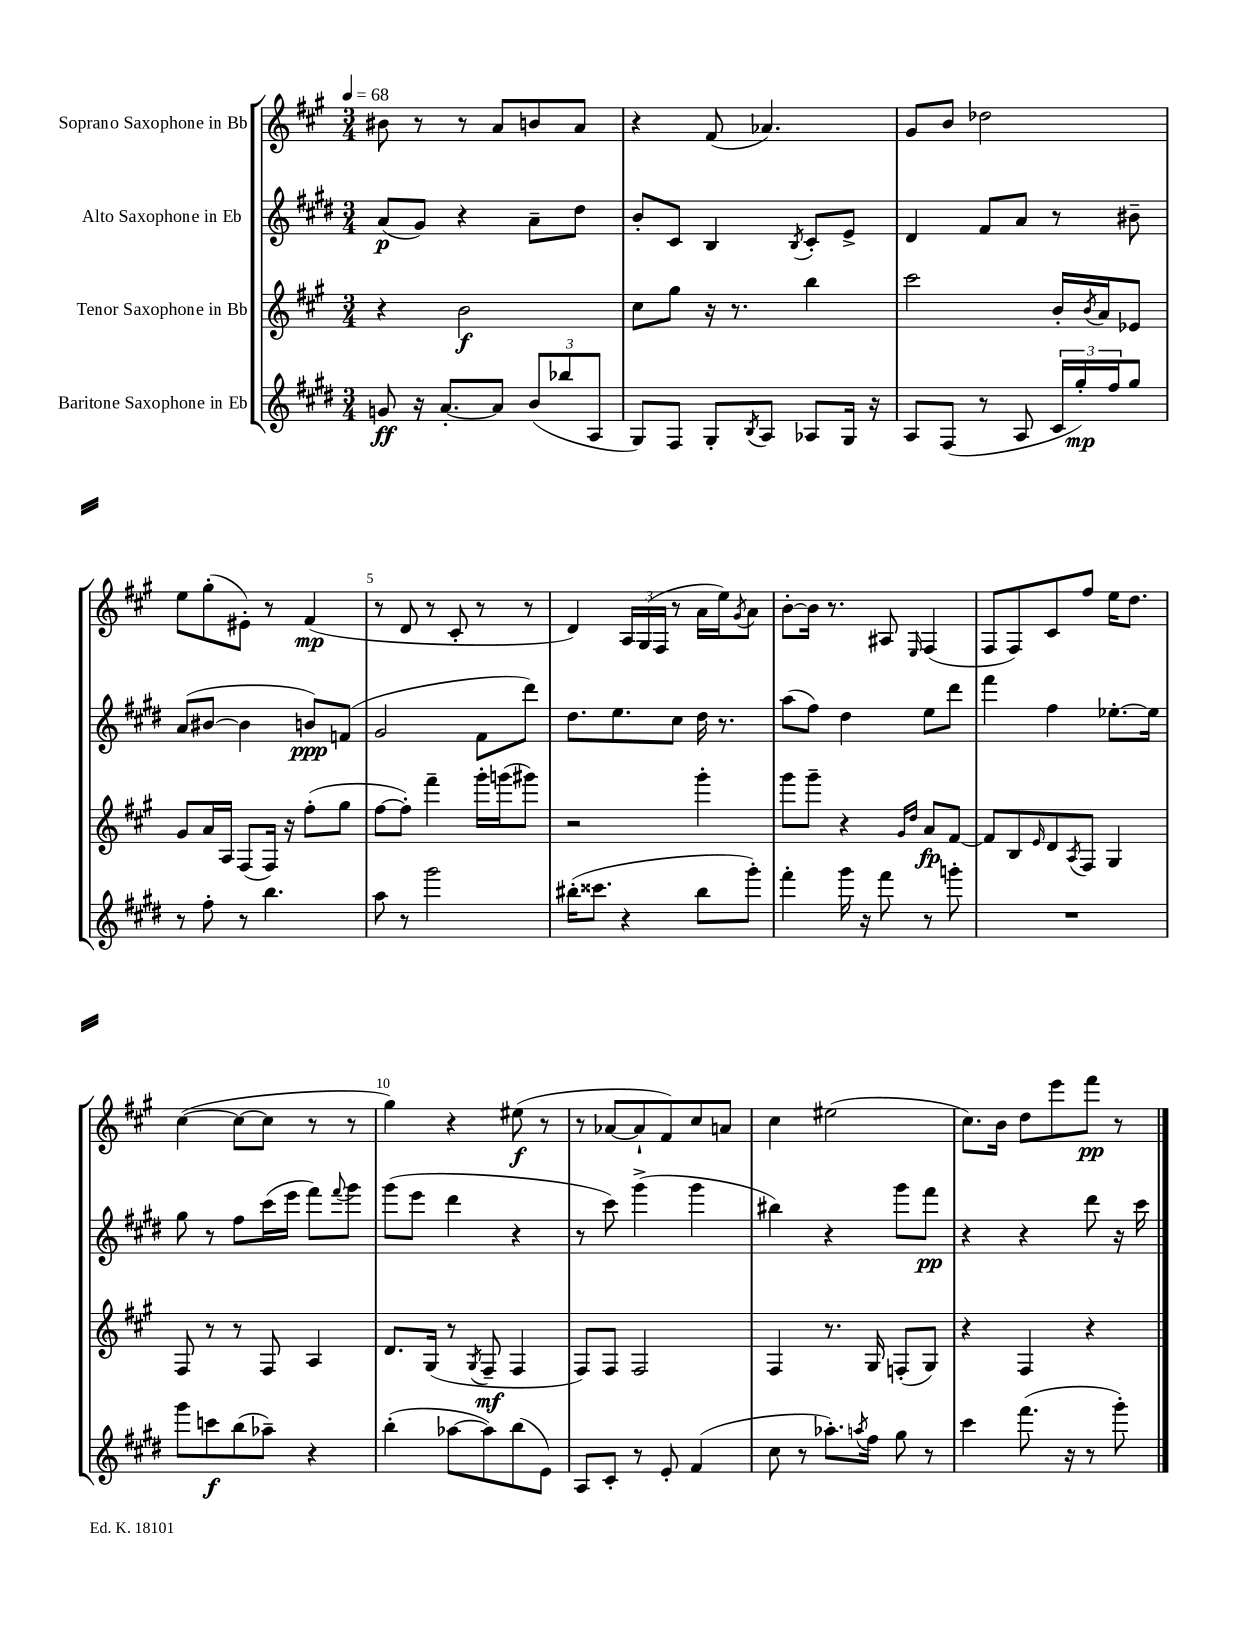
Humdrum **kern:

**kern	**kern	**kern	**kern
*staff4	*staff3	*staff2	*staff1
*clefG2	*clefG2	*clefG2	*clefG2
*k[f#c#g#d#]	*k[f#c#g#]	*k[f#c#g#d#]	*k[f#c#g#]
*M3/4	*M3/4	*M3/4	*M3/4
*MM68	*MM68	*MM68	*MM68
8g/	4r	(8a/L	8b#\
16r	.	8g#/J)	8r
[8.a'/L	.	.	.
.	2b\	4r	8r
8a/]J	.	.	8a/L
(12b/L	.	8a~\L	8b/
12bb-/	.	.	.
.	.	8dd#\J	8a/J
12A/J	.	.	.
=	=	=	=
8G#/L)	8cc#\L	8b'/L	4r
8F#/J	8gg#\J	8c#/J	.
8G#'/L	16r	4B/	(8f#/
.	8.r	.	.
8qB/	.	.	.
8A/J	.	.	4.a-/)
.	.	8qB/	.
8A-/L	4bb\	8c#'/L	.
16G#/Jk	.	8e^/J	.
16r	.	.	.
=	=	=	=
8A/L	2ccc#\	4d#/	8g#/L
(8F#/J	.	.	8b/J
8r	.	8f#/L	2dd-\
8A/	.	8a/J	.
24c#/LL	16b'/LL	8r	.
24gg#'/)	.	.	.
.	8qb/	.	.
.	16a/J	.	.
24ff#/J	.	.	.
8gg#/J	8e-/J	8b#~\	.
=	=	=	=
8r	8g#/L	(8a/L	8ee\L
8ff#'\	16a/L	[8b#/J	(8gg#'\
.	16A/JJ	.	.
8r	(8F#/L	4b#\]	8e#'\J)
4.bb\	16F#/Jk)	.	8r
.	16r	.	.
.	(8ff#'\L	8b/L)	(4f#/
.	8gg#\J	(8f/J	.
=	=	=	=
8aa\	[8ff#\L	2g#/	8r
8r	8ff#'\]J)	.	8d/
2ggg#\	4fff#~\	.	8r
.	.	.	8c#'/
.	16ggg#'\LL	8f#\L	8r
.	(16ggg\J	.	.
.	8ggg#\J)	8ddd#\J)	8r
=	=	=	=
(16bb#'\LK	2r	8.dd#\L	4d/)
8.ccc##\J	.	.	.
.	.	8.ee\	.
4r	.	.	24A/LL
.	.	.	(24G#/
.	.	.	24F#/JJ
.	.	8cc#\J	8r
8bb#\L	4ggg#'\	16dd#\	16a\LL
.	.	8.r	16ee\J)
.	.	.	8qg#/
8ggg#'\J)	.	.	8a\J
=	=	=	=
4fff#'\	8ggg#\L	(8aa\L	[8b'\L
.	8ggg#~\J	8ff#\J)	16b\]Jk
.	.	.	8.r
16ggg#\	4r	4dd#\	.
16r	.	.	.
8fff#\	.	.	8A#/
.	16qqg#/LL	.	.
.	16qqdd/JJ	.	16qqE/
8r	8a/L	8ee\L	(4F#/
8ggg'\	[8f#/J	8ddd#\J	.
=	=	=	=
2.r	8f#/]L	4fff#\	8F#/L
.	8B/	.	8F#/)
.	16qqe/	.	.
.	8d/	4ff#\	8c#/
.	8qA/	.	.
.	8F#/J	.	8ff#/J
.	4G#/	[8.ee-'\L	16ee\LK
.	.	.	8.dd\J
.	.	16ee-\]Jk	.
=	=	=	=
8ggg#\L	8F#/	8gg#\	([4cc#\
8ccc\	8r	8r	.
(8bb\	8r	8ff#\L	8cc#\_L
8aa-~\J)	8F#/	(16ccc#\L	8cc#\]J
.	.	16eee\JJ	.
4r	4A/	8fff#\L)	8r
.	.	8qqfff#/	.
.	.	8ggg#\J	8r
=	=	=	=
(4bb'\	8.d/L	(8ggg#\L	4gg#\)
.	.	8eee\J	.
.	(16G#/Jk	.	.
[8aa-\L	8r	4ddd#\	4r
.	8qG#/	.	.
8aa-\])	8F#~/	.	.
(8bb\	4F#/	4r	(8ee#\
8e\J)	.	.	8r
=	=	=	=
8A/L	8F#/L)	8r	8r
8c#'/J	8F#/J	8ccc#\)	[8a-/L
8r	2F#/	(4ggg#^\	8a-`/]
8e'/	.	.	8f#/)
(4f#/	.	4ggg#\	8cc#/
.	.	.	8a/J
=	=	=	=
8cc#\	4F#/	4bb#\)	4cc#\
8r	.	.	.
8.aa-'\L)	8.r	4r	(2ee#\
8qaa/	.	.	.
16ff#\Jk	16G#/	.	.
8gg#\	(8F'/L	8ggg#\L	.
8r	8G#/J)	8fff#\J	.
=	=	=	=
4ccc#\	4r	4r	8.cc#\L)
.	.	.	16b\Jk
(8.fff#\	4F#/	4r	8dd\L
.	.	.	8eee\
16r	.	.	.
8r	4r	8ddd#\	8fff#\J
8ggg#'\)	.	16r	8r
.	.	16ccc#\	.
==	==	==	==
*-	*-	*-	*-
